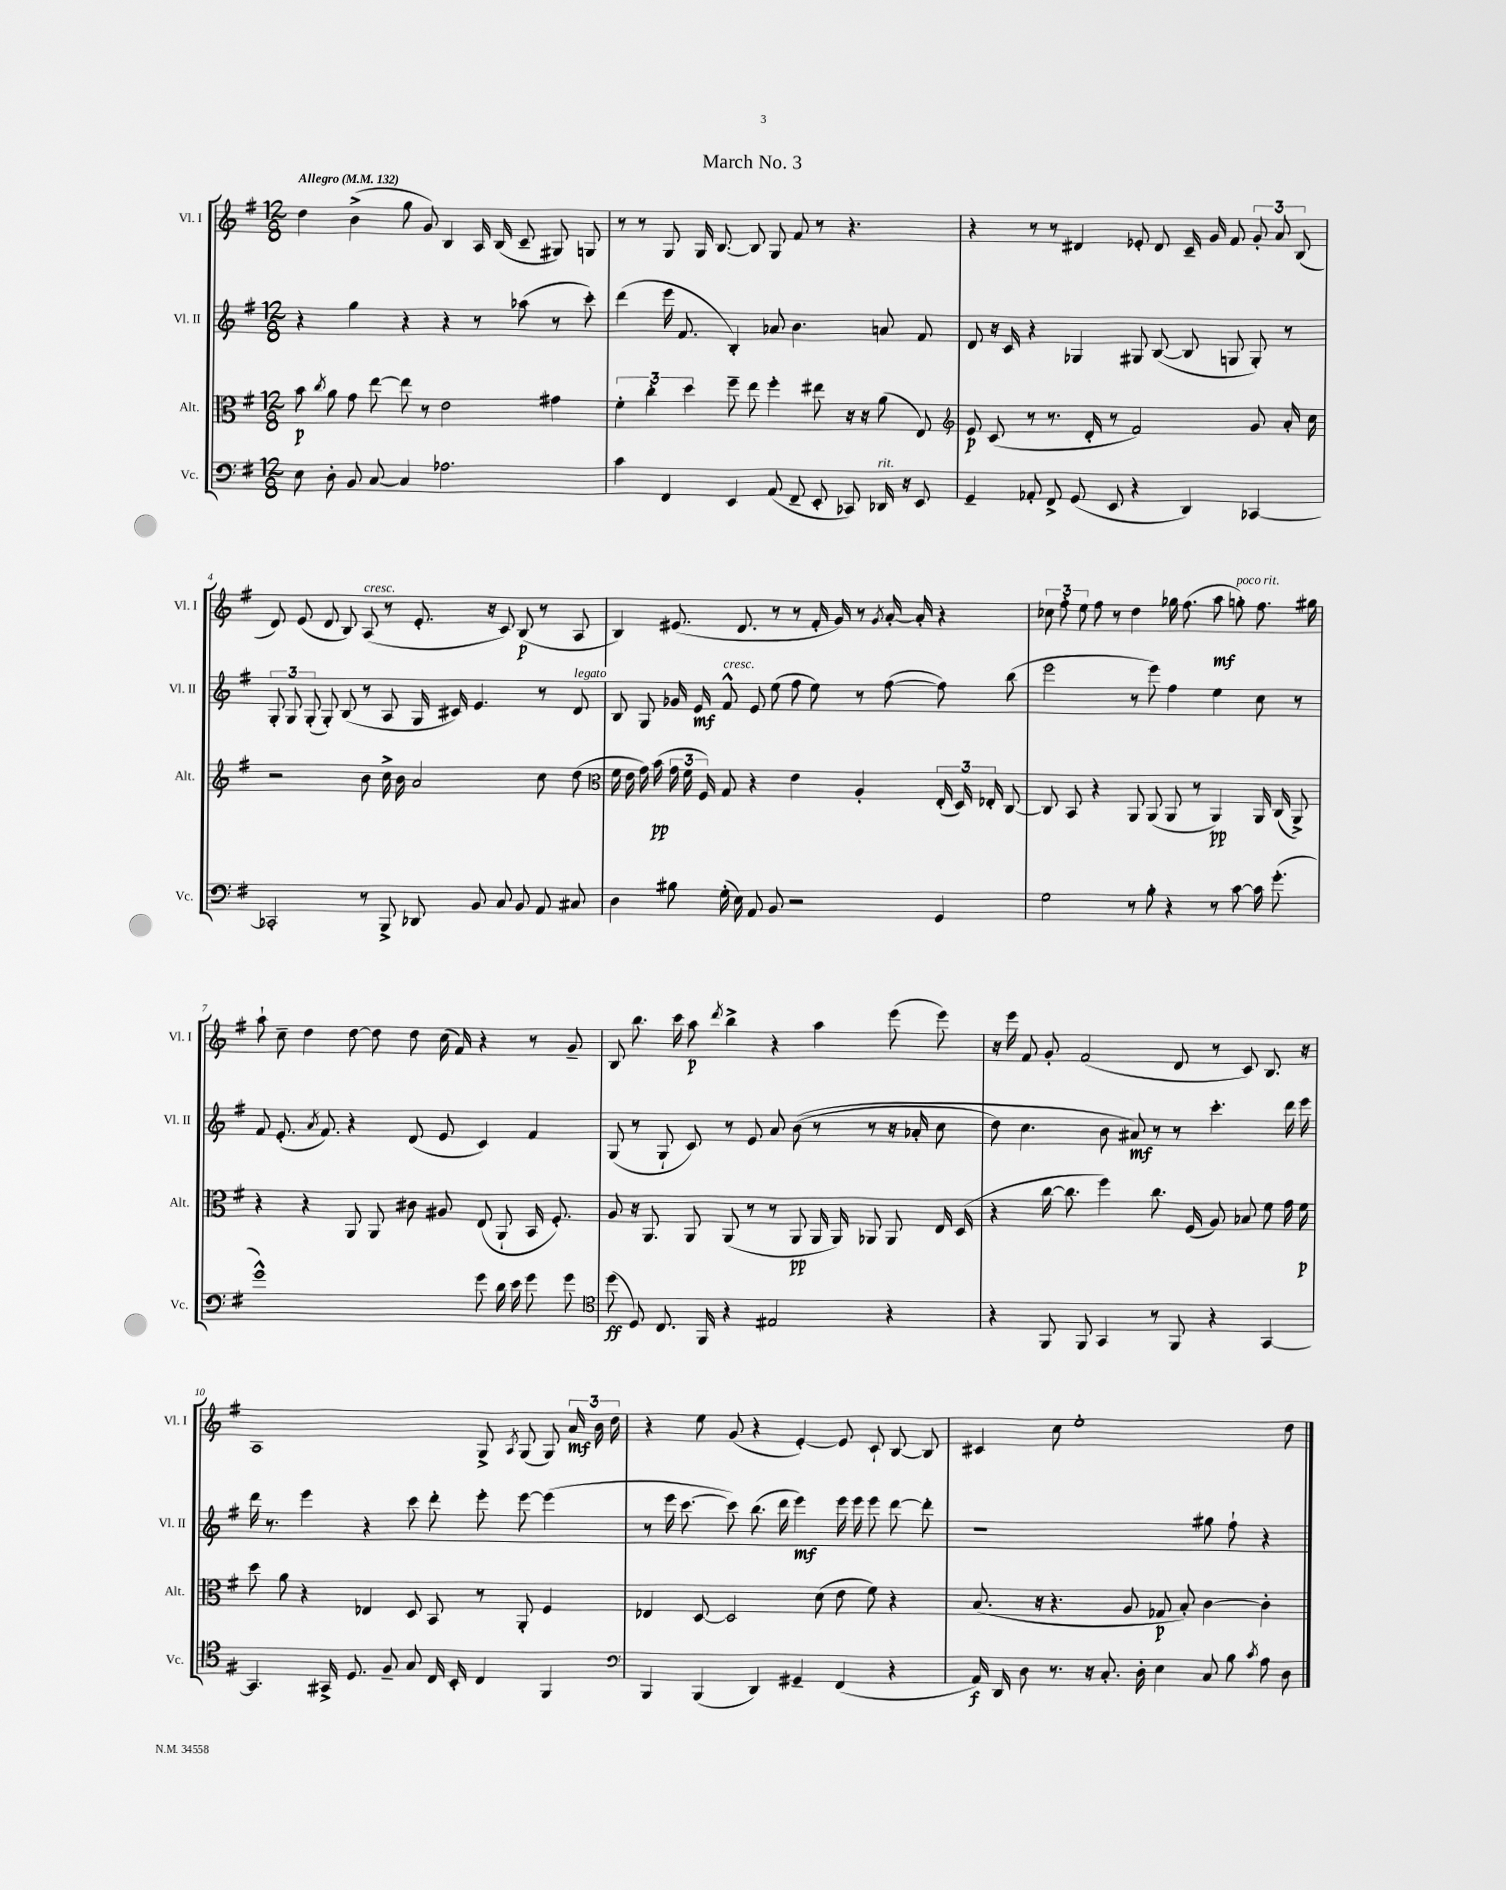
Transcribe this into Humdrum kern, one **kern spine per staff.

**kern	**dynam	**kern	**dynam	**kern	**dynam	**kern	**dynam
*part4	*part4	*part3	*part3	*part2	*part2	*part1	*part1
*staff4	*staff4	*staff3	*staff3	*staff2	*staff2	*staff1	*staff1
*I"Vc.	*	*I"Alt.	*	*I"Vl. II	*	*I"Vl. I	*
*I'Vc.	*	*I'Alt.	*	*I'Vl. II	*	*I'Vl. I	*
*clefF4	*	*clefC3	*	*clefG2	*	*clefG2	*
*k[f#]	*	*k[f#]	*	*k[f#]	*	*k[f#]	*
*M12/8	*	*M12/8	*	*M12/8	*	*M12/8	*
*MM132	*	*MM132	*	*MM132	*	*MM132	*
=1	=1	=1	=1	=1	=1	=1	=1
!	!	!	!	!	!	!LO:TX:a:B:t=Allegro	!
8E\	.	8b\	p	4r	.	4dd\	.
.	.	8qcc/	.	.	.	.	.
8D'\	.	8a\	.	.	.	.	.
8BB/	.	8g\	.	4gg\	.	(4b^\	.
[8C/	.	[8ee\	.	.	.	.	.
4C/]	.	8ee\]	.	4r	.	8gg\	.
.	.	8r	.	.	.	8g/)	.
2.A-X\	.	2e\	.	4r	.	4B/	.
.	.	.	.	8r	.	16A/	.
.	.	.	.	.	.	(16B/	.
.	.	.	.	(8aa-X\	.	8c~/	.
.	.	4g#X\	.	8r	.	8G#X/)	.
.	.	.	.	8ccc'\)	.	8Gn/	.
=2	=2	=2	=2	=2	=2	=2	=2
4c\	.	6f#'\	.	(4ddd\	.	8r	.
.	.	.	.	.	.	8r	.
.	.	6cc'\	.	.	.	.	.
4FF#/	.	.	.	16eee\	.	8G/	.
.	.	.	.	8.f#/	.	.	.
.	.	6dd\	.	.	.	.	.
.	.	.	.	.	.	16G/	.
.	.	.	.	.	.	[8.B/	.
4EE/	.	8ff#~\	.	4B'/)	.	.	.
.	.	8ee\	.	.	.	8B/]	.
(8AA/	.	4ff#'\	.	8a-X/	.	8G/	.
8FF#~/	.	.	.	4.b\	.	8f#/	.
8EE'/	.	8ee#X\	.	.	.	8r	.
8CC-X/)	.	16r	.	.	.	4.r	.
.	.	16r	.	.	.	.	.
!LO:TX:a:i:t=rit.	!	!	!	!	!	!	!
16DD-X/	.	(8a\	.	8an/	.	.	.
16r	.	.	.	.	.	.	.
8EE/	.	8E/)	.	8f#/	.	.	.
=3	=3	=3	=3	=3	=3	=3	=3
*	*	*clefG2	*	*	*	*	*
4GG~/	.	8e/	p	8d/	.	4r	.
.	.	(8c/	.	16r	.	.	.
.	.	.	.	16c/	.	.	.
8AA-X'/	.	8r	.	4r	.	8r	.
8FF#^/	.	8.r	.	.	.	8r	.
(8GG/	.	.	.	4G-X/	.	4d#X/	.
.	.	16d'/	.	.	.	.	.
8EE/	.	8r	.	.	.	.	.
4r	.	2f#/)	.	8G#X/	.	8e-X'/	.
.	.	.	.	([8B/	.	8d#/	.
4DD/)	.	.	.	8B/]	.	16c~/	.
.	.	.	.	.	.	16g/	.
.	.	.	.	8Gn/	.	8f#/	.
[4CC-X/	.	8g/	.	8G'/)	.	12g'/	.
.	.	.	.	.	.	12a/	.
.	.	16a'/	.	8r	.	.	.
.	.	.	.	.	.	(12B/	.
.	.	16cc\	.	.	.	.	.
!!LO:LB:g=z
=4	=4	=4	=4	=4	=4	=4	=4
2CC-X'/]	.	2r	.	12G'/	.	8d/)	.
.	.	.	.	12G/	.	.	.
.	.	.	.	.	.	(8e/	.
.	.	.	.	(12G'/	.	.	.
.	.	.	.	8G'/)	.	8d/	.
.	.	.	.	(8B/	.	8B/)	.
!	!	!	!	!	!	!LO:TX:a:i:t=cresc.	!
8r	.	8b\	.	8r	.	(8A/	.
8BBB^/	.	16cc^\	.	8A/	.	8r	.
.	.	16b\	.	.	.	.	.
8DD-X/	.	2a/	.	16G/	.	8.e'/	.
.	.	.	.	16c#X/)	.	.	.
8BB/	.	.	.	4.e/	.	.	.
.	.	.	.	.	.	16r	.
8C/	.	.	.	.	.	8c/)	.
8BB/	.	.	.	.	.	(8B/	p
8AA/	.	8cc\	.	8r	.	8r	.
!	!	!	!	!LO:TX:a:i:t=legato	!	!	!
8C#X/	.	(8dd\	.	8d/	.	8A/	.
=5	=5	=5	=5	=5	=5	=5	=5
*	*	*clefC3	*	*	*	*	*
4D\	.	16f#\	.	8B/	.	4B/)	.
.	.	16e\	.	.	.	.	.
.	.	16g\)	.	8G/	.	.	.
.	.	(16b\	pp	.	.	.	.
8B#X\	.	24g\	.	16g-X/	.	(8.e#X/	.
.	.	24f#\	.	.	.	.	.
.	.	.	.	16e/	mf	.	.
.	.	24F#/)	.	.	.	.	.
!	!	!	!	!LO:TX:a:i:t=cresc.	!	!	!
(16G'\	.	8G/	.	8f#^^/	.	.	.
16E\)	.	.	.	.	.	8.d/	.
8AA/	.	4r	.	8e/	.	.	.
8BB/	.	.	.	(8ee\	.	8r	.
2r	.	4e\	.	8ff#\	.	8r	.
.	.	.	.	8ee\)	.	16f#'/	.
.	.	.	.	.	.	16g/)	.
.	.	4A'/	.	8r	.	8r	.
.	.	.	.	.	.	8qg/	.
.	.	.	.	([8ff#\	.	[16a'/	.
.	.	.	.	.	.	16a'/]	.
4GG/	.	(24E'/	.	8ff#\])	.	4r	.
.	.	24D/)	.	.	.	.	.
.	.	24E-X'/	.	.	.	.	.
.	.	[8C/	.	(8bb\	.	.	.
=6	=6	=6	=6	=6	=6	=6	=6
2G\	.	8C/]	.	2eee\	.	12cc-X\	.
.	.	.	.	.	.	12ff#'\	.
.	.	8BB/	.	.	.	.	.
.	.	.	.	.	.	12ee\	.
.	.	4r	.	.	.	8ff#\	.
.	.	.	.	.	.	8r	.
8r	.	8AA/	.	8r	.	4dd\	.
8B'\	.	(8AA/	.	8eee\)	.	.	.
4r	.	8AA/	.	4ff#\	.	16gg-X\	.
.	.	.	.	.	.	(8.ff#\	.
.	.	8r	.	.	.	.	.
8r	.	4AA/)	pp	4ee\	.	8aa\	mf
!	!	!	!	!	!	!LO:TX:a:i:t=poco rit.	!
[8c\	.	.	.	.	.	8ggn'\)	.
16c\]	.	16AA/	.	8cc\	.	8.ff#\	.
(8.g'\	.	(16C/	.	.	.	.	.
.	.	8AA^/)	.	8r	.	.	.
.	.	.	.	.	.	16gg#X\	.
!!LO:LB:g=z
=7	=7	=7	=7	=7	=7	=7	=7
1g^^)	.	4r	.	8f#/	.	8aa`\	.
.	.	.	.	(8.e'/	.	8cc~\	.
.	.	4r	.	.	.	4dd\	.
.	.	.	.	8qa/	.	.	.
.	.	.	.	8.f#/)	.	.	.
.	.	8AA/	.	4r	.	[8dd\	.
.	.	8AA/	.	.	.	8dd\]	.
.	.	8c#X\	.	(8d/	.	8dd\	.
.	.	8A#X/	.	8e/	.	(16cc\	.
.	.	.	.	.	.	16f#/)	.
8g\	.	(8E/	.	4c/)	.	4r	.
16d\	.	8AA`/	.	.	.	.	.
16e\	.	.	.	.	.	.	.
8g\	.	16BB/	.	4f#/	.	8r	.
.	.	8.F#'/)	.	.	.	.	.
8g\	.	.	.	.	.	8g~/	.
=8	=8	=8	=8	=8	=8	=8	=8
*clefC4	*	*	*	*	*	*	*
(8dd\	ff	8A/	.	(8G/	.	8B/	.
8D/)	.	16r	.	8r	.	8.bb\	.
.	.	8.AA/	.	.	.	.	.
8.C/	.	.	.	8G`/	.	.	.
.	.	.	.	.	.	16ccc\	.
.	.	8AA/	.	8c/)	.	8aa\	p
16FF#/	.	.	.	.	.	.	.
.	.	.	.	.	.	8qddd/	.
4r	.	(8AA/	.	8r	.	4bb^\	.
.	.	8r	.	8e/	.	.	.
2E#X/	.	8r	.	8a/	.	4r	.
.	.	8AA/	pp	((8b\	.	.	.
.	.	16AA/	.	8r	.	4aa\	.
.	.	16AA/)	.	.	.	.	.
.	.	8AA-X/	.	8r	.	.	.
4r	.	8AA-/	.	16r	.	(8eee\	.
.	.	.	.	16a-X'/	.	.	.
.	.	16E/	.	8cc\	.	8eee\)	.
.	.	(16D/	.	.	.	.	.
=9	=9	=9	=9	=9	=9	=9	=9
4r	.	4r	.	8dd\)	.	16r	.
.	.	.	.	.	.	16eee\	.
.	.	.	.	4.cc\	.	8f#/	.
8FF#/	.	[16cc\	.	.	.	8g'/	.
.	.	8.cc\]	.	.	.	.	.
8FF#/	.	.	.	.	.	(2f#/	.
4GG/	.	4ff#\)	.	8b\	.	.	.
.	.	.	.	8a#X/)	mf	.	.
8r	.	8.cc\	.	8r	.	.	.
8FF#/	.	.	.	8r	.	8d/	.
.	.	(16F#/	.	.	.	.	.
4r	.	8A/)	.	4.ccc'\	.	8r	.
.	.	8B-X/	.	.	.	8c/)	.
[4GG/	.	8f#\	.	.	.	8.B/	.
.	.	16g\	.	16ddd\	.	.	.
.	.	16f#\	p	16eee\	.	16r	.
!!LO:LB:g=z
=10	=10	=10	=10	=10	=10	=10	=10
4.GG/]	.	8dd\	.	16ddd\	.	1A	.
.	.	.	.	8.r	.	.	.
.	.	8a\	.	.	.	.	.
.	.	4r	.	4eee\	.	.	.
16GG#X^/	.	.	.	.	.	.	.
8.D/	.	.	.	.	.	.	.
.	.	4E-X/	.	4r	.	.	.
8F#~/	.	.	.	.	.	.	.
8G/	.	8D/	.	8ccc\	.	.	.
16C/	.	8BB/	.	8ddd'\	.	.	.
16BB'/	.	.	.	.	.	.	.
4C/	.	8r	.	8eee'\	.	8G^/	.
.	.	.	.	.	.	8qA/	.
.	.	8AA'/	.	[8eee\	.	(8G/	.
4FF#/	.	4F#/	.	(4eee\]	.	8G/)	.
.	.	.	.	.	.	24a/	mf
.	.	.	.	.	.	24b\	.
.	.	.	.	.	.	24dd\	.
=11	=11	=11	=11	=11	=11	=11	=11
*clefF4	*	*	*	*	*	*	*
4BBB/	.	4E-X/	.	8r	.	4r	.
.	.	.	.	16eee\	.	.	.
.	.	.	.	[8.ccc\	.	.	.
(4BBB/	.	[8D/	.	.	.	8ee\	.
.	.	2D/]	.	8ccc\])	.	(8g/	.
4DD/)	.	.	.	(8.bb\	.	4r	.
.	.	.	.	16ddd\	.	.	.
4GG#X~/	.	.	.	4eee\)	mf	[4e'/)	.
.	.	(8d\	.	.	.	.	.
(4FF#/	.	8e\	.	16eee\	.	8e/]	.
.	.	.	.	16eee\	.	.	.
.	.	8f#\)	.	8eee\	.	8c`/	.
4r	.	4r	.	[8ddd\	.	[8B/	.
.	.	.	.	8ddd'\]	.	8B/]	.
=12	=12	=12	=12	=12	=12	=12	=12
16AA/)	f	(8.B/	.	1r	.	4c#X/	.
16DD/	.	.	.	.	.	.	.
8D\	.	.	.	.	.	.	.
.	.	16r	.	.	.	.	.
8.r	.	4.r	.	.	.	8cc\	.
.	.	.	.	.	.	1ee'	.
16r	.	.	.	.	.	.	.
8.C'/	.	.	.	.	.	.	.
.	.	8A/	.	.	.	.	.
16D'\	.	.	.	.	.	.	.
4E\	.	8G-X/	p	.	.	.	.
.	.	8B'/)	.	.	.	.	.
8C/	.	[4c\	.	8gg#X\	.	.	.
8B\	.	.	.	8ff#`\	.	.	.
8qc/	.	.	.	.	.	.	.
8A\	.	4c'\]	.	4r	.	.	.
8D\	.	.	.	.	.	8dd\	.
==	==	==	==	==	==	==	==
*-	*-	*-	*-	*-	*-	*-	*-
